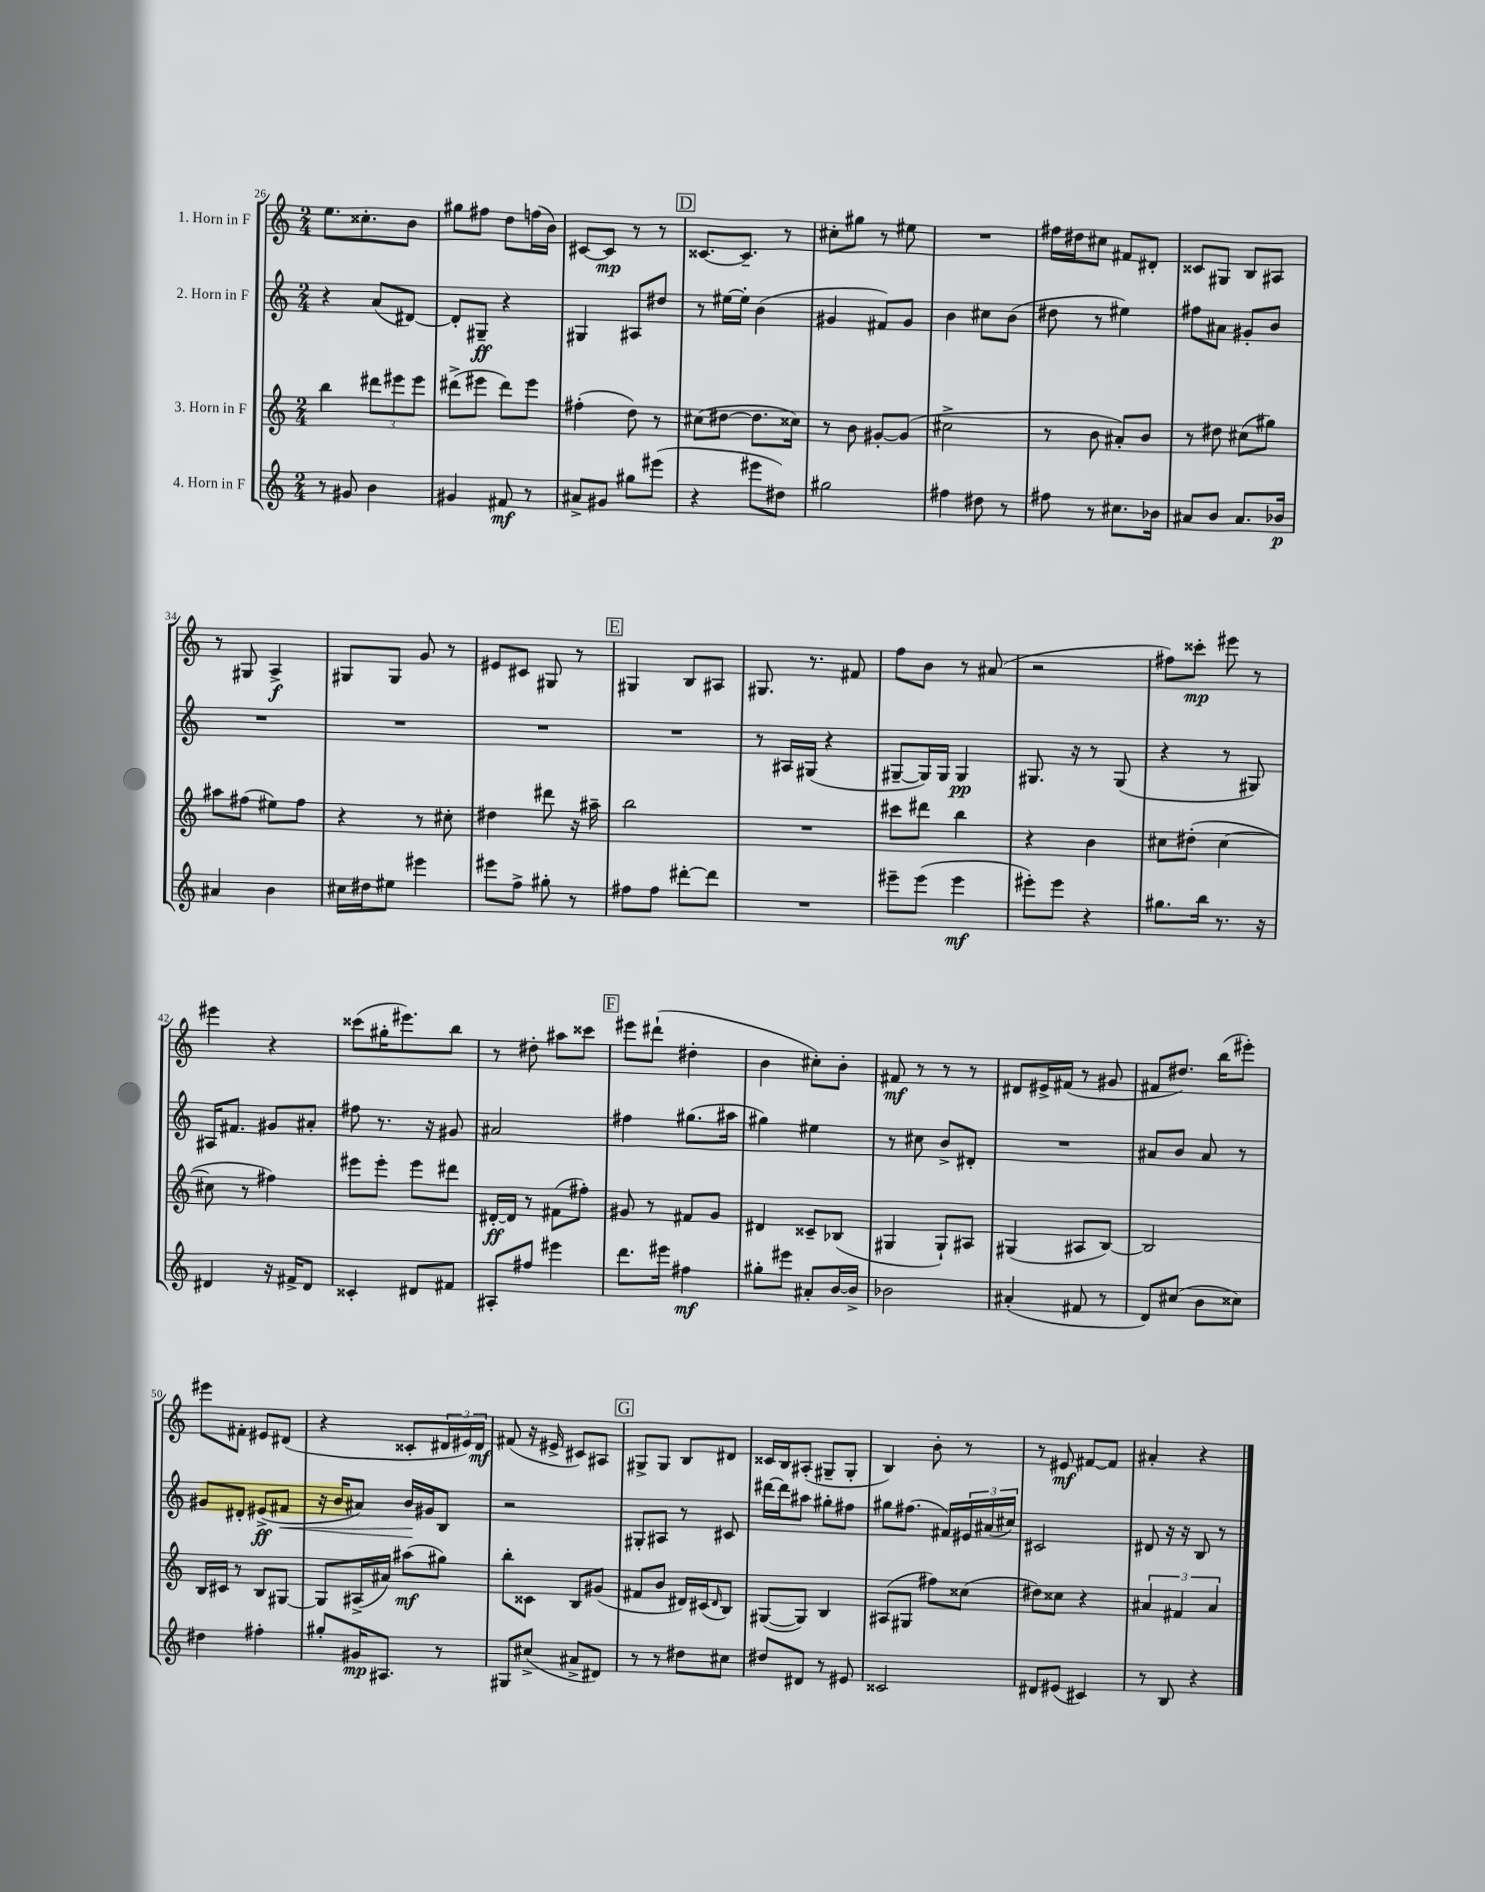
<<
\new StaffGroup <<
\new Staff = "s0" \with { instrumentName = "1. Horn in F" } {
    \clef treble \key c \major \numericTimeSignature \time 2/4
    e''8. cisis''8.-. b'8 |
    gis''8 fis''8 d''8 f''16( b'16) |
    cis'8~ cis'8\mp r8 r8 |
    \mark \markup { \box "D" } cisis'8.~ cisis'8.-- r8 |
    cis''8-. gis''8 r8 eis''8 |
    R2 |
    fis''16 dis''16 cis''8 fis'8 dis'8-. |
    cisis'8 gis8 b8 ais8 |
    r8 gis8 a4->\f |
    gis8 gis8 g'8 r8 |
    eis'8 cis'8 gis8 r8 |
    \mark \markup { \box "E" } gis4 b8 ais8 |
    gis8. r8. fis'8 |
    f''8 b'8 r8 ais'8( |
    r2 |
    fis''8) cisis'''8-.\mp eis'''8 r8 |
    eis'''4 r4 |
    cisis'''8( gis''16-. eis'''8.) b''8 |
    r8 dis''8-. ais''8 cisis'''8 |
    \mark \markup { \box "F" } eis'''8 dis'''8-!( dis''4-. |
    b'4 cis''8-.) b'8-. |
    fis'8\mf r8 r8 r8 |
    dis'8 eis'16-> fis'16( r8 gis'8 |
    fis'8 dis''8.) b''16( eis'''8-.) |
    eis'''8 fis'8-. eis'8 dis'8( |
    r4 cisis'8-. \tuplet 3/2 { dis'16 eis'16) dis'16\mf } |
    fis'8( r16 eis'16-> cis'8) ais8 |
    \mark \markup { \box "G" } gis8-> gis8 b8 dis'8 |
    cisis'16 b16 ais8-.( gis8-- gis8-. |
    b4) b'8-. r8 |
    r8 eis'8\mf fis'8~ fis'8 |
    ais'4-. r4 \bar "|." |
}
\new Staff = "s1" \with { instrumentName = "2. Horn in F" } {
    \clef treble \key c \major \numericTimeSignature \time 2/4
    r4 a'8( dis'8~) |
    dis'8-. gis8--\ff r4 |
    gis4 ais8 dis''8 |
    \mark \markup { \box "D" } r8 eis''16~ eis''16-. b'4( |
    gis'4 fis'8) gis'8 |
    b'4 cis''8 b'8( |
    dis''8 r8 eis''4) |
    fis''8 ais'8 gis'8-. b'8 |
    R2 |
    R2 |
    R2 |
    \mark \markup { \box "E" } R2 |
    r8 ais16 gis16( r4 |
    gis8~-- gis16) gis16 gis4\pp |
    gis8. r16 r8 gis8( |
    r4 r8 gis8) |
    ais16 fis'8. gis'8 ais'8-. |
    fis''8 r8. r16 gis'8 |
    ais'2 |
    \mark \markup { \box "F" } fis''4 gis''8.( ais''16 |
    gis''4) eis''4 |
    r8 cis''8 b'8-> dis'8-. |
    R2 |
    ais'8 b'8 ais'8 r8 |
    gis'8 dis'8-. eis'8->\ff( fis'8\< |
    r16 b'16 ais'8) b'16\! gis'16 b8 |
    r2 |
    \mark \markup { \box "G" } gis8-. ais8 r8 cis'8 |
    dis'''16~ dis'''16 ais''8 gis''8-. fis''8 |
    gis''8 fis''8.( fis'16) \tuplet 3/2 { eis'16 ais'16( cis''16) } |
    cis'2 |
    dis'8 r16 r16 b8 r8 \bar "|." |
}
\new Staff = "s2" \with { instrumentName = "3. Horn in F" } {
    \clef treble \key c \major \numericTimeSignature \time 2/4
    b''4 \tuplet 3/2 { dis'''8 eis'''8 eis'''8 } |
    dis'''8->( eis'''8 dis'''8) eis'''8 |
    fis''4-.( d''8) r8 |
    \mark \markup { \box "D" } cis''8( dis''8~ dis''8. cisis''16) |
    r8 b'8 gis'8~-. gis'8( |
    cis''2-> |
    r8 b'8 ais'8-.) b'8 |
    r8 dis''8 cis''8( gis''8) |
    ais''8 fis''8( eis''8) fis''8 |
    r4 r8 cis''8-. |
    dis''4 dis'''8 r16 ais''16-- |
    \mark \markup { \box "E" } b''2 |
    R2 |
    cis'''8 dis'''8 b''4 |
    r4 b'4 |
    cis''8 dis''8-.( cis''4~ |
    cis''8 r8 fis''4) |
    eis'''8 eis'''8-. eis'''8 dis'''8 |
    dis'16~-.\ff dis'16 r8 fis'8( fis''8-.) |
    \mark \markup { \box "F" } gis'8 r8 fis'8 gis'8 |
    dis'4 cisis'8-- bes8( |
    gis4 gis8-!) ais8 |
    gis4( ais8 b8~) |
    b2 |
    b16 cis'16 r8 b8 gis8~ |
    gis8 ais16->( ais'16) ais''8\mf( gis''8) |
    b''8-. cisis'8 b8 gis'8( |
    \mark \markup { \box "G" } fis'8 b'8 dis'16) cis'16( \grace { dis'16 } b8) |
    gis8~( gis8) b4 |
    ais8( gis8 fis''8) cisis''8( |
    dis''8) cisis''8 r4 |
    \tuplet 3/2 { ais'4 fis'4 ais'4 } \bar "|." |
}
\new Staff = "s3" \with { instrumentName = "4. Horn in F" } {
    \clef treble \key c \major \numericTimeSignature \time 2/4
    r8 gis'8 b'4 |
    gis'4 fis'8\mf r8 |
    ais'8-> gis'8 gis''8 eis'''8( |
    \mark \markup { \box "D" } r4 eis'''8 dis''8) |
    gis''2 |
    fis''4 dis''8 r8 |
    fis''8 r8 cis''8. bes'16 |
    ais'8 b'8 ais'8. bes'16\p |
    ais'4 b'4 |
    cis''16 dis''16 eis''8 eis'''4 |
    eis'''8 f''8-> gis''8-. r8 |
    \mark \markup { \box "E" } fis''8 fis''8 dis'''8~-. dis'''8 |
    R2 |
    eis'''8-- eis'''8( eis'''4\mf |
    eis'''8-.) eis'''8 r4 |
    gis''8. b''16 r8. r16 |
    dis'4 r16 fis'16-> dis'8 |
    cisis'4-. dis'8 fis'8 |
    ais8-. fis''8 eis'''4 |
    \mark \markup { \box "F" } d'''8. eis'''16 fis''4\mf |
    gis''8-. eis'''8 ais'8-. b'16~ b'16-> |
    bes'2 |
    ais'4-.( fis'8 r8 |
    d'8) cis''8( b'8 cisis''8) |
    dis''4 fis''4-. |
    gis''8-. gis'16\mp ais8. r8 |
    gis8 cis''8->( ais'8-> dis'8) |
    \mark \markup { \box "G" } r8 r8 dis''8 cis''8 |
    dis''8 dis'8 r8 eis'8 |
    cisis'2 |
    dis'8 eis'8( cis'4) |
    r8 b8 r4 \bar "|." |
}
>>
>>
\layout { \context { \Score currentBarNumber = #26 } }
